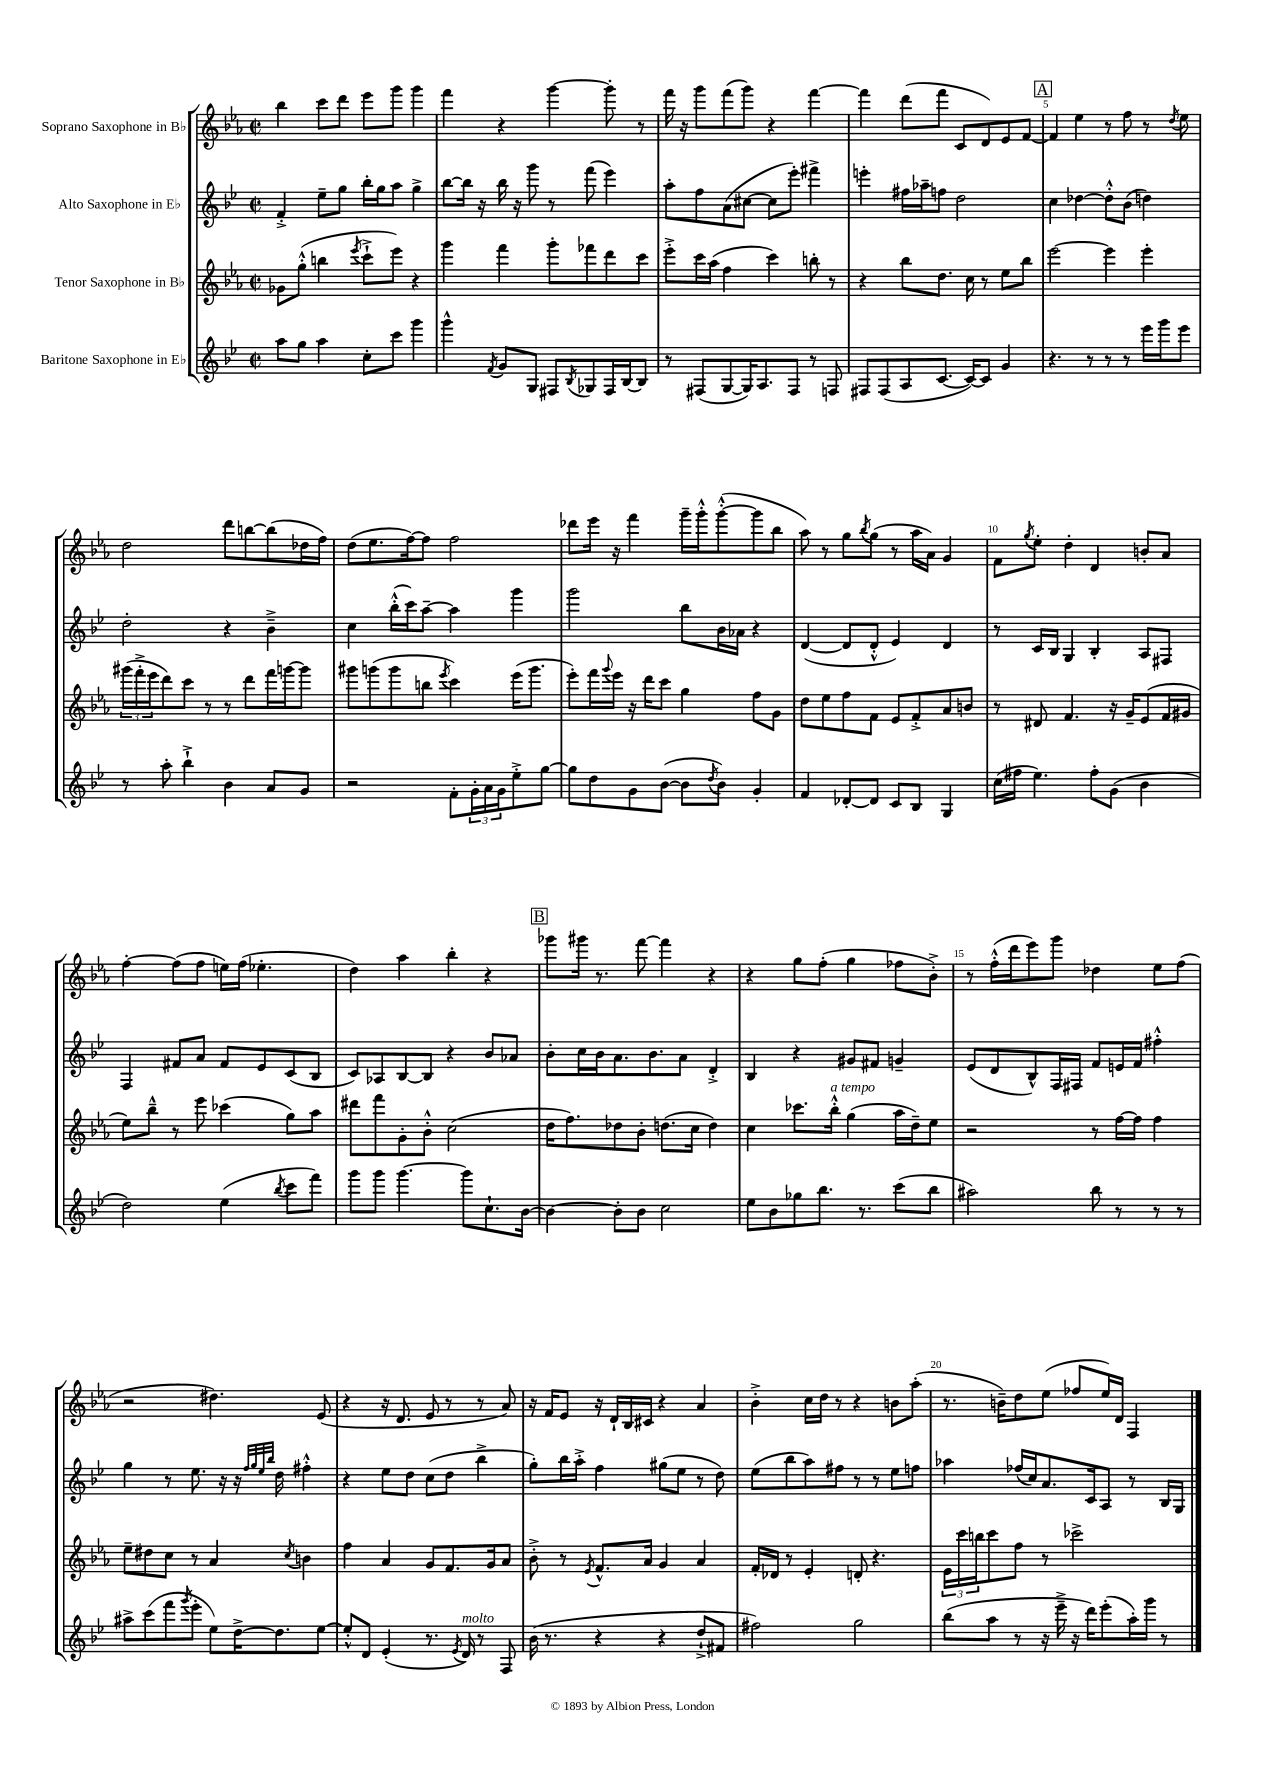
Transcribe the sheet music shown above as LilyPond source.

<<
\new StaffGroup <<
\new Staff = "s0" \with { instrumentName = "Soprano Saxophone in Bb" } {
    \clef treble \key ees \major \defaultTimeSignature \time 2/2
    bes''4 c'''8 d'''8 ees'''8 g'''8 g'''4 |
    f'''4 r4 g'''4~ g'''8-. r8 |
    f'''16 r16 g'''8 f'''8( g'''8) r4 f'''4~ |
    f'''4 d'''8( f'''8 c'8 d'8) ees'8 f'8~ |
    \mark \markup { \box "A" } f'4 ees''4 r8 f''8 r8 \acciaccatura { d''8 } ees''8 |
    d''2 d'''8 b''8~ b''8( des''16 f''16) |
    d''8( ees''8. f''16~) f''8 f''2 |
    des'''8 ees'''16 r16 f'''4 g'''16-- g'''16-.-^ g'''8~-.-^( g'''8 bes''8 |
    aes''8) r8 g''8 \acciaccatura { bes''8 } g''8( r8 aes''16 aes'16) g'4 |
    f'8 \acciaccatura { g''8 } ees''8-. d''4-. d'4 b'8-. aes'8 |
    f''4~-. f''8( f''8 e''16) f''16( ees''4.-. |
    d''4) aes''4 bes''4-. r4 |
    \mark \markup { \box "B" } ges'''8 gis'''16 r8. f'''8~ f'''4 r4 |
    r4 g''8 f''8-.( g''4 fes''8 bes'8-.->) |
    r8 f''16-.-^( d'''16 ees'''8) g'''8 des''4 ees''8 f''8( |
    r2 dis''4.) ees'8( |
    r4 r16 d'8. ees'8 r8 r8 aes'8) |
    r16 f'16 ees'8 r16 d'16-! bes16 cis'16 r4 aes'4 |
    bes'4-.-> c''16 d''16 r8 r4 b'8 aes''8-.( |
    r8. b'16--) d''8 ees''8( fes''8 ees''16) d'16 f4 \bar "|." |
}
\new Staff = "s1" \with { instrumentName = "Alto Saxophone in Eb" } {
    \clef treble \key bes \major \defaultTimeSignature \time 2/2
    f'4-.-> ees''8-- g''8 bes''16-. g''16 a''8 g''4-> |
    bes''8~ bes''16 r16 bes''16 r16 g'''8 r8 f'''8( ees'''4) |
    a''8-. f''8 a'8( cis''8~ cis''8 ees'''8-.) fis'''4-> |
    e'''4-. fis''16 aes''16-- f''8 d''2 |
    \mark \markup { \box "A" } c''4 des''4~ des''8-.-^ bes'8( d''4) |
    d''2-. r4 bes'4---> |
    c''4 bes''16-.-^( c'''16) a''8~-- a''4 g'''4 |
    g'''2 bes''8 bes'16 aes'16 r4 |
    d'4~( d'8 d'8-.-^ ees'4) d'4 |
    r8 c'16 bes16 g4 bes4-. a8 fis8 |
    f4 fis'8 a'8 fis'8 ees'8 c'8( bes8 |
    c'8) aes8 bes8~ bes8 r4 bes'8 aes'8 |
    \mark \markup { \box "B" } bes'8-. c''16 bes'16 a'8. bes'8. a'8 d'4-.-> |
    bes4 r4 gis'8 fis'8 g'4-- |
    ees'8( d'8 bes8-^) f16 fis16 f'8 e'16 f'16 fis''4-.-^ |
    g''4 r8 ees''8. r16 r16 \grace { f''32 g''32 ees''32 bes''32 } d''16 fis''4-.-^ |
    r4 ees''8 d''8 c''8( d''8 bes''4-> |
    g''8-.) bes''16 a''16-.-> f''4 gis''8( ees''8 r8 d''8) |
    ees''8( bes''8 a''8) fis''8 r8 r8 ees''8 f''8 |
    aes''4 fes''16( c''16) a'8. c'16 a8 r8 bes16 g16 \bar "|." |
}
\new Staff = "s2" \with { instrumentName = "Tenor Saxophone in Bb" } {
    \clef treble \key ees \major \defaultTimeSignature \time 2/2
    ges'8 g''8-.-^( b''4 \acciaccatura { ees'''8 } c'''8-!-> ees'''8) r4 |
    g'''4 f'''4 g'''8-. fes'''8 d'''8 c'''8 |
    ees'''8-.-> c'''16 aes''16( f''4 c'''4) b''8-. r8 |
    r4 bes''8 d''8. c''16 r8 ees''8 bes''8 |
    \mark \markup { \box "A" } ees'''2~ ees'''4 ees'''4-. |
    \tuplet 3/2 { gis'''16( f'''16-.-> ees'''16 } d'''8) c'''8 r8 r8 d'''8 f'''16 g'''16~ g'''8 |
    gis'''8 g'''8( g'''8 b''8 \acciaccatura { ees'''8 } c'''4) ees'''16( g'''8. |
    ees'''8-.) f'''16 \appoggiatura { g'''8 } ees'''16 r16 d'''16 c'''8 g''4 f''8 g'8 |
    d''8 ees''8 f''8 f'8 ees'8 f'8-.-> aes'8 b'8 |
    r8 dis'8 f'4. r16 g'16-- ees'8( f'16 gis'16 |
    ees''8) bes''8---^ r8 ees'''8 ces'''4( g''8) aes''8 |
    dis'''8 f'''8 g'8-. bes'8-.-^ c''2( |
    \mark \markup { \box "B" } d''16 f''8.) des''8 bes'8-. d''8.( c''16 d''4) |
    c''4 ces'''8. bes''16-.-^^\markup { \italic "a tempo" } g''4( aes''16 d''16--) ees''8 |
    r2 r8 f''16~ f''16 f''4 |
    ees''8-- dis''8 c''8 r8 aes'4 \acciaccatura { c''8 } b'4 |
    f''4 aes'4 g'8 f'8. g'16 aes'8 |
    bes'8-.-> r8 \acciaccatura { ees'8 } f'8.-^ aes'16 g'4 aes'4 |
    f'16-. des'16 r8 ees'4-. d'8-. r4. |
    \tuplet 3/2 { ees'16 c'''16 b''16 } c'''8 f''8 r8 ces'''2-> \bar "|." |
}
\new Staff = "s3" \with { instrumentName = "Baritone Saxophone in Eb" } {
    \clef treble \key bes \major \defaultTimeSignature \time 2/2
    a''8 g''8 a''4 c''8-. c'''8 g'''4 |
    g'''4-^ \acciaccatura { f'8 } g'8 g8 fis8 \acciaccatura { bes8 } ges8 fis16 bes16~ bes8 |
    r8 fis8( g8~ g16) a8. fis8 r8 f8 |
    fis8 fis8( a8 c'8.~ c'16~) c'8 g'4 |
    \mark \markup { \box "A" } r4. r8 r8 r8 ees'''16 g'''16 ees'''8 |
    r8 a''8-. bes''4-!-> bes'4 a'8 g'8 |
    r2 f'8-. \tuplet 3/2 { g'16-. a'16 g'16 } ees''8-.-> g''8~ |
    g''8 d''8 g'8 bes'8~( bes'8 \acciaccatura { d''8 } bes'8) g'4-. |
    f'4 des'8~-. des'8 c'8 bes8 g4 |
    c''16( fis''16 ees''4.) fis''8-. g'8( bes'4 |
    d''2) ees''4( \acciaccatura { bes''8 } c'''8 f'''8) |
    g'''8 g'''8 g'''4.~ g'''8 c''8.-! bes'16~ |
    \mark \markup { \box "B" } bes'4~ bes'8-. bes'8 c''2 |
    ees''8 bes'8 ges''8 bes''8. r8. c'''8( bes''8 |
    ais''2) bes''8 r8 r8 r8 |
    ais''8-> c'''8( f'''8 \acciaccatura { g'''8 } ees'''8-. ees''8) d''16~-> d''8. ees''8~ |
    ees''8-.-^ d'8 ees'4-.( r8. \acciaccatura { ees'8 } d'16^\markup { \italic "molto" }) r8 f8 |
    bes'16( r8. r4 r4 d''8-!-> fis'8 |
    fis''2) g''2 |
    bes''8( a''8 r8 r16 ees'''16---> r16 d'''16) ees'''8-.( a''16-.) g'''16 r8 \bar "|." |
}
>>
>>
\layout { \context { \Score \override BarNumber.break-visibility = ##(#f #t #t) barNumberVisibility = #(every-nth-bar-number-visible 5) } }
